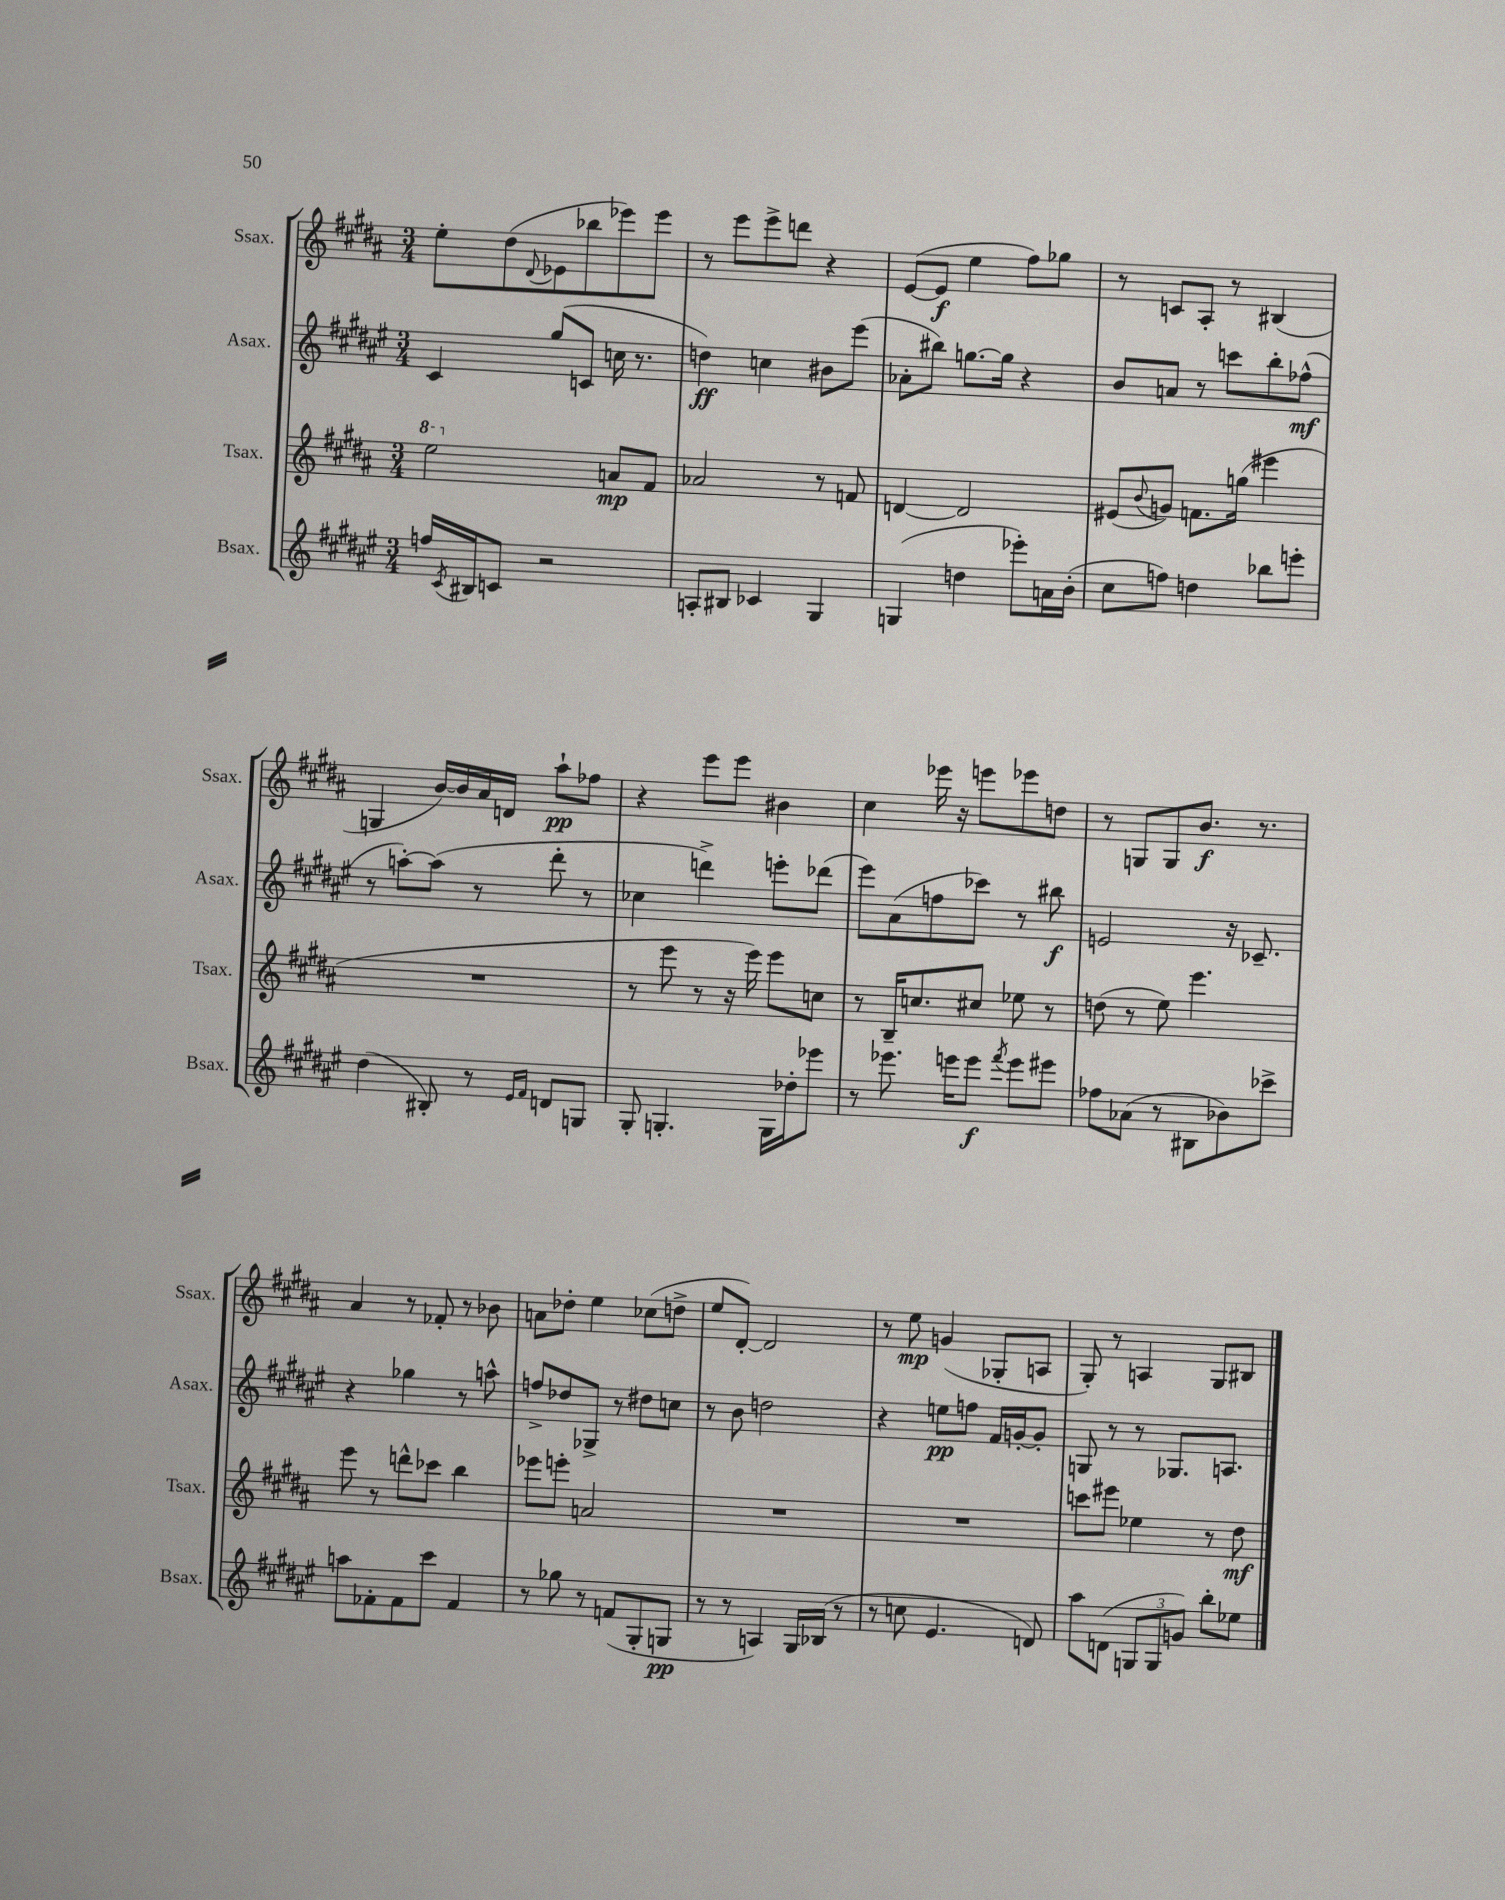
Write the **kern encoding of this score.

**kern	**kern	**kern	**kern
*staff4	*staff3	*staff2	*staff1
*clefG2	*clefG2	*clefG2	*clefG2
*k[f#c#g#d#a#e#]	*k[f#c#g#d#a#]	*k[f#c#g#d#a#e#]	*k[f#c#g#d#a#]
*M3/4	*M3/4	*M3/4	*M3/4
16ff	2eee	4c#	8ee'
8qc#	.	.	.
16B#	.	.	.
8c	.	.	(8dd#
.	.	.	8qqd#
2r	.	(8gg#	8e-
.	.	8c	8bb-
.	8a	16cc	8eee-)
.	.	8.r	.
.	8f#	.	8eee-
=	=	=	=
8A'	2a-	4dd)	8r
8B#	.	.	8eee
4c-	.	4cc	8eee^
.	.	.	8ddd
4G#	8r	8b#	4r
.	8f	(8eee#	.
=	=	=	=
(4G	[4d	8a-'	([8e
.	.	8bb#)	8e]
4dd	2d]	[8.gg	4ee
.	.	16gg]	.
8eee-')	.	4r	8ff#)
16a	.	.	8gg-
(16b'	.	.	.
=	=	=	=
8cc#	(8e#	8b	8r
.	8qqb	.	.
8ff)	8g)	8a	8c
4dd	8.f	8r	8A#'
.	.	8ccc	8r
.	(16gg	.	.
8bb-	4eee#	8bb'	(4B#
8eee'	.	(8ff-^^	.
=	=	=	=
(4dd#	2.r	8r	4G
.	.	[8aa')	.
8B#')	.	(8aa]	[16b)
.	.	.	16b]
8r	.	8r	16a#
.	.	.	16d
16qqe#	.	.	.
16qqf#	.	.	.
8d	.	8ddd#'	8aa#`
8G	.	8r	8ff-
=	=	=	=
8G#'	8r	4cc-	4r
4.G'	8eee	.	.
.	8r	4ddd^)	8eee
.	16r	.	8eee
.	16eee)	.	.
16G	8eee	8eee'	4b#
16dd-'	.	.	.
8eee-	8cc	(8ddd-	.
=	=	=	=
8r	8r	8eee#)	4cc#
8.eee-	16B~	(8a#	.
.	8.cc	.	.
.	.	8ff	16eee-
16eee	.	.	16r
8eee	8cc#	8ccc-)	8eee
8qfff#	.	.	.
8eee	8ee-	8r	8eee-
8eee#	8r	8bb#	8dd
=	=	=	=
8ff-	(8dd	2e	8r
(8a-	8r	.	8G
8r	8ee)	.	8G
8B#	4.eee	.	8.b
8b-)	.	16r	.
.	.	8.c-~	8.r
8ccc-^	.	.	.
=	=	=	=
8aa	8eee	4r	4a#
8f-'	8r	.	.
8f-	8ddd^^	4gg-	8r
8ccc#	8ccc-	.	8f-'
4f-	4bb	8r	8r
.	.	8aa^^	8b-
=	=	=	=
8r	8eee-	8ff^	8a
8gg-	8eee'	8dd-	8dd-'
8r	2a	8G-^	4ee
(8f	.	8r	.
8G#'	.	8dd#	(8cc-
8G	.	8cc	8dd^
=	=	=	=
8r	2.r	8r	8ee
8r	.	8b	[8d#')
4A)	.	2dd	2d#]
16G#	.	.	.
(16B-	.	.	.
8r	.	.	.
=	=	=	=
8r	2.r	4r	8r
8cc	.	.	8ee
4.e#	.	8ee	(4g
.	.	8ff	.
.	.	16f#	8G-'
.	.	[16g'	.
8d)	.	8g']	8A
=	=	=	=
8aa#	8ccc	8G	8G#')
(8d	8eee#	8r	8r
12G	4ee-	8r	4A
12G	.	.	.
.	.	8.G-	.
12g)	.	.	.
8bb'	8r	.	8G#
.	.	8.A	.
8ee-	8dd#	.	8B#
==	==	==	==
*-	*-	*-	*-
